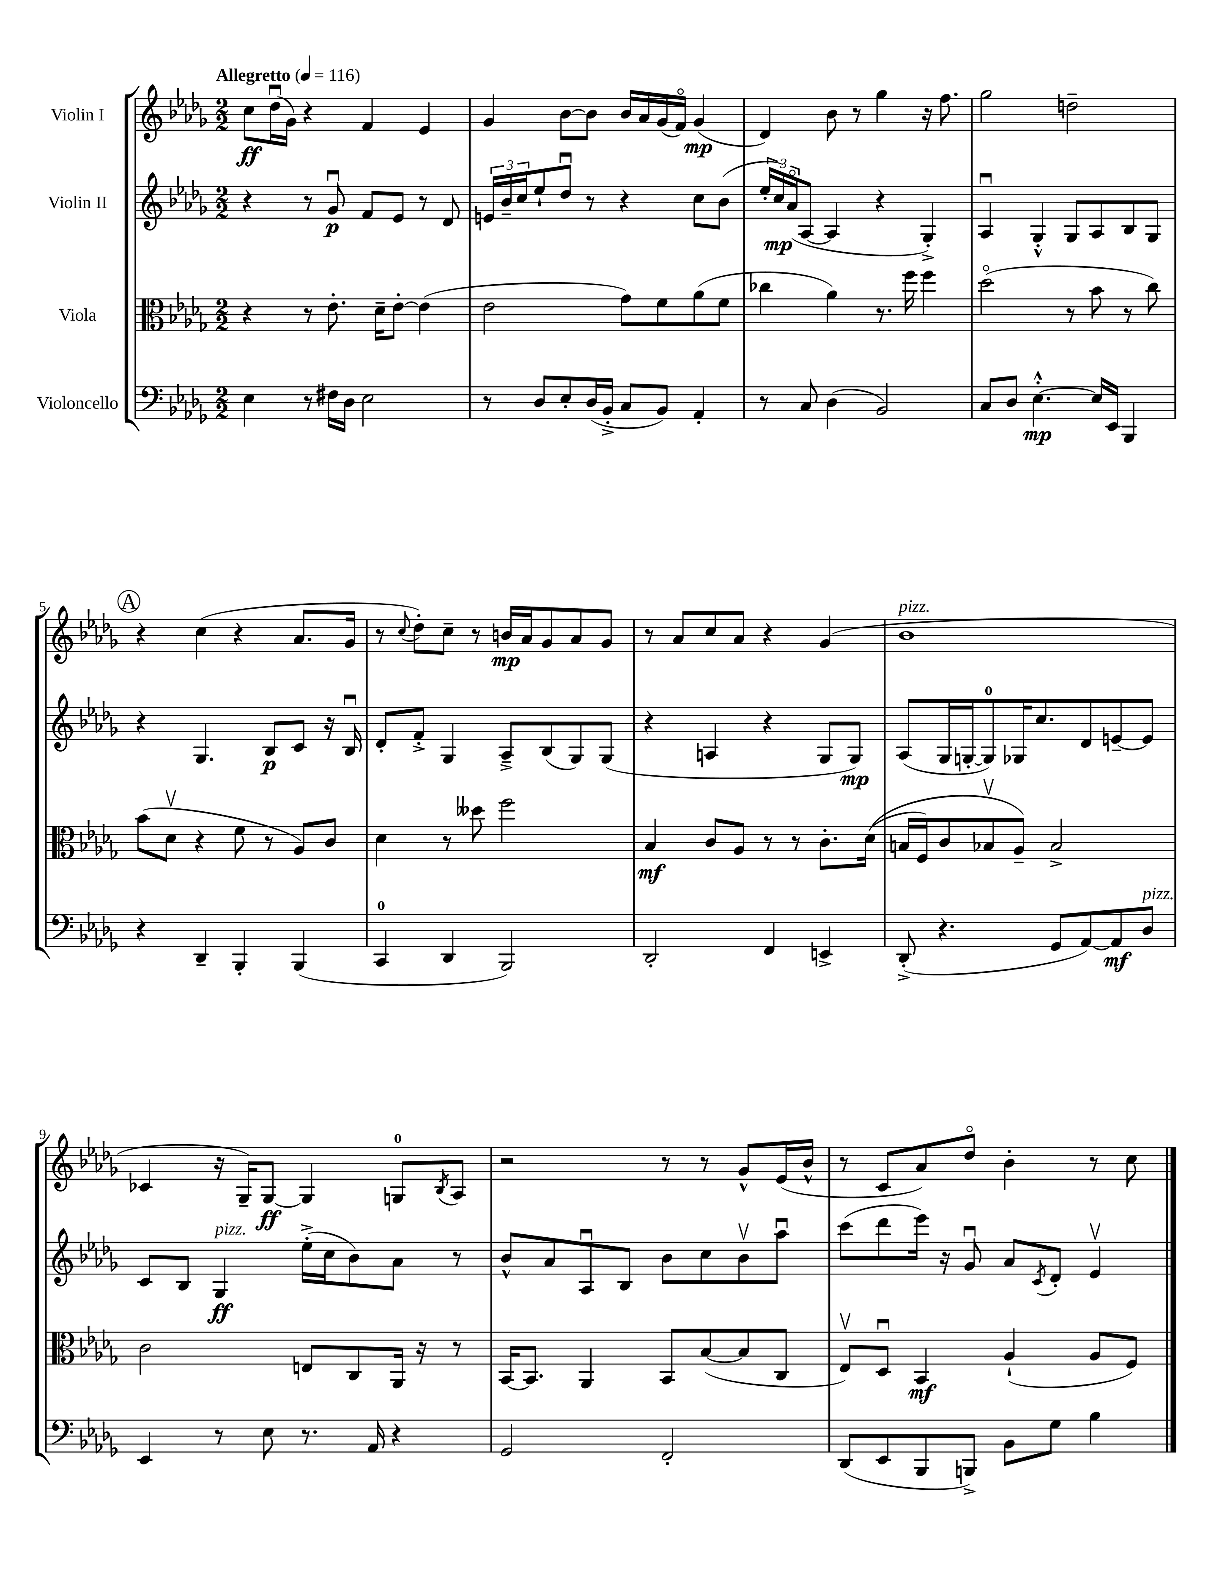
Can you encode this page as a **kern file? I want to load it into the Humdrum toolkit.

**kern	**dynam	**kern	**dynam	**kern	**dynam	**kern	**dynam
*part4	*part4	*part3	*part3	*part2	*part2	*part1	*part1
*staff4	*staff4	*staff3	*staff3	*staff2	*staff2	*staff1	*staff1
*I"Violoncello	*	*I"Viola	*	*I"Violin II	*	*I"Violin I	*
*clefF4	*	*clefC3	*	*clefG2	*	*clefG2	*
*k[b-e-a-d-g-]	*	*k[b-e-a-d-g-]	*	*k[b-e-a-d-g-]	*	*k[b-e-a-d-g-]	*
*M2/2	*	*M2/2	*	*M2/2	*	*M2/2	*
*MM116	*	*MM116	*	*MM116	*	*MM116	*
=1	=1	=1	=1	=1	=1	=1	=1
!	!	!	!	!	!	!LO:TX:a:B:t=Allegretto	!
4E-\	.	4r	.	4r	.	8cc\L	ff
.	.	.	.	.	.	(16dd-u\L	.
.	.	.	.	.	.	16g-\JJ)	.
8r	.	8r	.	8r	.	4r	.
16F#X\LL	.	8.e-'\	.	8g-u/	p	.	.
16D-\JJ	.	.	.	.	.	.	.
2E-\	.	.	.	8f/L	.	4f/	.
.	.	16d-~\KL	.	.	.	.	.
.	.	[8e-'\J	.	8e-/J	.	.	.
.	.	(4e-\]	.	8r	.	4e-/	.
.	.	.	.	8d-/	.	.	.
=2	=2	=2	=2	=2	=2	=2	=2
8r	.	2e-\	.	24en/LL	.	4g-/	.
.	.	.	.	24b-~/	.	.	.
.	.	.	.	24cc/J	.	.	.
8D-/L	.	.	.	8ee-`/	.	.	.
8E-'/	.	.	.	8dd-u/J	.	[8b-\L	.
(16D-/L	.	.	.	8r	.	8b-\J]	.
16BB-'^/JJ	.	.	.	.	.	.	.
8C/L	.	8g-\L)	.	4r	.	16b-/LL	.
.	.	.	.	.	.	16a-/	.
8BB-/J)	.	8f\	.	.	.	(16g-/	.
.	.	.	.	.	.	16f/JJ)	.
4AA-'/	.	(8a-\	.	8cc\L	.	(4g-/	mp
.	.	8f\J	.	(8b-\J	.	.	.
=3	=3	=3	=3	=3	=3	=3	=3
8r	.	4cc-X\	.	24ee-'/LL	.	4d-/)	.
.	.	.	.	24cc/)	mp	.	.
.	.	.	.	(24a-/J	.	.	.
8C/	.	.	.	[8A-/J	.	.	.
(4D-\	.	4a-\)	.	4A-/]	.	8b-\	.
.	.	.	.	.	.	8r	.
2BB-/)	.	8.r	.	4r	.	4gg-\	.
.	.	16ff\	.	.	.	.	.
.	.	4ff\	.	4G-'^/)	.	16r	.
.	.	.	.	.	.	8.ff\	.
=4	=4	=4	=4	=4	=4	=4	=4
8C/L	.	(2dd-\	.	4A-u/	.	2gg-\	.
8D-/J	.	.	.	.	.	.	.
[4.E-'^^\	mp	.	.	4G-'^^/	.	.	.
.	.	8r	.	8G-/L	.	2ddn~\	.
16E-/LL]	.	8b-\	.	8A-/	.	.	.
16EE-/JJ	.	.	.	.	.	.	.
4BBB-/	.	8r	.	8B-/	.	.	.
.	.	8cc\)	.	8G-/J	.	.	.
!!LO:LB:g=z
!!LO:REH:place=s1:t=A
=5	=5	=5	=5	=5	=5	=5	=5
4r	.	(8b-\L	.	4r	.	4r	.
.	.	8d-v\J	.	.	.	.	.
4DD-~/	.	4r	.	4.G-/	.	(4cc\	.
4BBB-'/	.	8f\	.	.	.	4r	.
.	.	8r	.	8B-/L	p	.	.
(4BBB-/	.	8A-/L)	.	8c/J	.	8.a-/L	.
.	.	8c/J	.	16r	.	.	.
.	.	.	.	16B-u/	.	16g-/Jk	.
=6	=6	=6	=6	=6	=6	=6	=6
4CC/	.	4d-\	.	8d-'/L	.	8r	.
.	.	.	.	.	.	8qqcc/	.
.	.	.	.	8f'^/J	.	8dd-'\L)	.
4DD-/	.	8r	.	4G-/	.	8cc~\J	.
.	.	8dd--X\	.	.	.	8r	.
2BBB-/)	.	2ff\	.	8A-~^/L	.	16bn/LL	mp
.	.	.	.	.	.	16a-/J	.
.	.	.	.	(8B-/	.	8g-/	.
.	.	.	.	8G-/)	.	8a-/	.
.	.	.	.	(8G-/J	.	8g-/J	.
=7	=7	=7	=7	=7	=7	=7	=7
2DD-'/	.	4B-/	mf	4r	.	8r	.
.	.	.	.	.	.	8a-/L	.
.	.	8c/L	.	4An/	.	8cc/	.
.	.	8A-/J	.	.	.	8a-/J	.
4FF/	.	8r	.	4r	.	4r	.
.	.	8r	.	.	.	.	.
4EEn^/	.	8.c'\L	.	8G-/L	.	(4g-/	.
.	.	.	.	8G-/J)	mp	.	.
.	.	((16d-\Jk	.	.	.	.	.
=8	=8	=8	=8	=8	=8	=8	=8
!	!	!	!	!	!	!LO:TX:a:i:t=pizz.	!
(8DD-'^/	.	16Bn/LL	.	(8A-/L	.	1b-	.
.	.	16F/J)	.	.	.	.	.
4.r	.	8c/	.	16G-/L	.	.	.
.	.	.	.	[16Gn'/J	.	.	.
.	.	8B-Xv/	.	8G/])	.	.	.
.	.	8A-~/J)	.	16G-X/K	.	.	.
.	.	.	.	8.cc/	.	.	.
8GG-/L	.	2B-^/	.	.	.	.	.
[8AA-/)	.	.	.	8d-/	.	.	.
8AA-/]	mf	.	.	[8en~/	.	.	.
!LO:TX:a:i:t=pizz.	!	!	!	!	!	!	!
8D-/J	.	.	.	8e/J]	.	.	.
!!LO:LB:g=z
=9	=9	=9	=9	=9	=9	=9	=9
4EE-/	.	2c\	.	8c/L	.	4c-X/	.
.	.	.	.	8B-/J	.	.	.
!	!	!	!	!LO:TX:a:i:t=pizz.	!	!	!
8r	.	.	.	4G-/	ff	16r	.
.	.	.	.	.	.	16G-~/KL)	.
8E-\	.	.	.	.	.	[8G-/J	ff
8.r	.	8En/L	.	(16ee-'^\LL	.	4G-/]	.
.	.	.	.	16cc\J	.	.	.
.	.	8C/	.	8b-\)	.	.	.
16AA-/	.	.	.	.	.	.	.
4r	.	16AA-/Jk	.	8a-\J	.	8Gn/L	.
.	.	16r	.	.	.	.	.
.	.	.	.	.	.	8qB-/	.
.	.	8r	.	8r	.	8A-/J	.
=10	=10	=10	=10	=10	=10	=10	=10
2GG-/	.	[16BB-/KL	.	8b-^^/L	.	2r	.
.	.	8.BB-/J]	.	.	.	.	.
.	.	.	.	8a-/	.	.	.
.	.	4AA-/	.	8A-u/	.	.	.
.	.	.	.	8B-/J	.	.	.
2FF'/	.	8BB-/L	.	8b-\L	.	8r	.
.	.	([8B-/	.	8cc\	.	8r	.
.	.	8B-/]	.	8b-v\	.	8g-^^/L	.
.	.	8C/J	.	8aa-u\J	.	(16e-/L	.
.	.	.	.	.	.	16b-^^/JJ	.
=11	=11	=11	=11	=11	=11	=11	=11
(8DD-/L	.	8E-v/L)	.	(8ccc\L	.	8r	.
8EE-/	.	8D-u/J	.	8ddd-\	.	8c/L	.
8BBB-/	.	4BB-/	mf	16eee-\Jk)	.	8a-/)	.
.	.	.	.	16r	.	.	.
8BBBn^/J)	.	.	.	8g-u/	.	8dd-/J	.
8BB-\L	.	(4A-`/	.	8a-/L	.	4b-'\	.
.	.	.	.	8qc/	.	.	.
8G-\J	.	.	.	8d-'/J	.	.	.
4B-\	.	8A-/L	.	4e-v/	.	8r	.
.	.	8F/J)	.	.	.	8cc\	.
==	==	==	==	==	==	==	==
*-	*-	*-	*-	*-	*-	*-	*-
